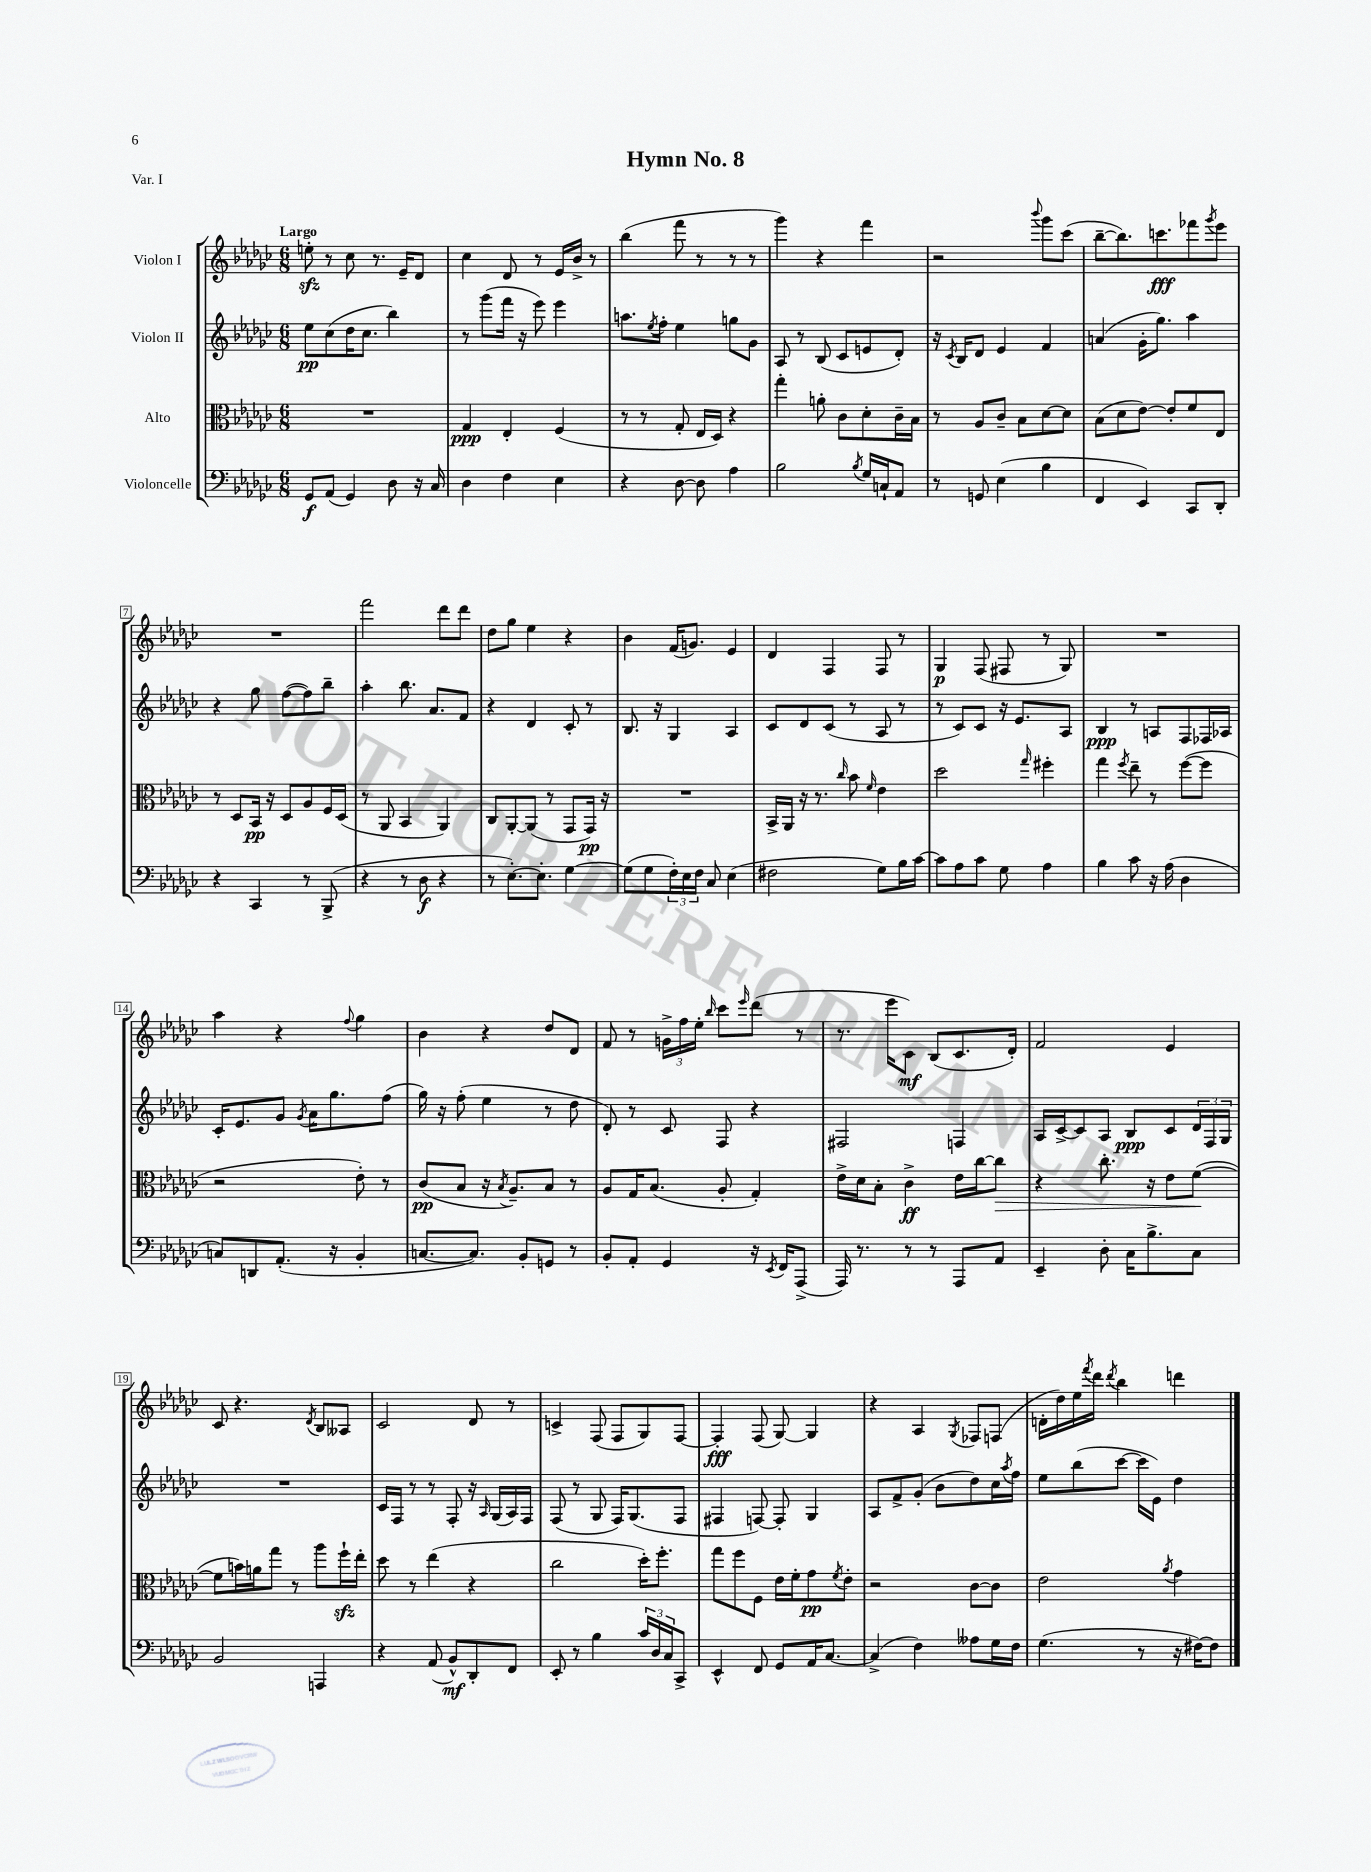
\header { title = "Hymn No. 8" piece = "Var. I" }
<<
\new StaffGroup <<
\new Staff = "s0" \with { instrumentName = "Violon I" } {
    \clef treble \key ges \major \numericTimeSignature \time 6/8 \tempo "Largo"
    e''8-.\sfz r8 ces''8 r8. ees'16-- des'8 |
    ces''4 des'8 r8 ees'16 bes'16-> r8 |
    bes''4( f'''8 r8 r8 r8 |
    ges'''4) r4 f'''4 |
    r2 \appoggiatura { bes'''8 } ges'''8 ces'''8( |
    bes''8~-- bes''8.) c'''8.\fff fes'''8 \acciaccatura { ges'''8 } ees'''8 |
    R2. |
    f'''2 des'''8 des'''8 |
    des''8 ges''8 ees''4 r4 |
    bes'4 f'16( g'8.) ees'4 |
    des'4 f4 f8 r8 |
    ges4\p f8( fis8 r8 ges8) |
    R2. |
    aes''4 r4 \appoggiatura { f''8 } ges''4 |
    bes'4 r4 des''8 des'8 |
    f'8 r8 \tuplet 3/2 { g'16-> f''16 ees''16-. } \grace { bes''16 } ces'''8 \grace { ees'''16 } des'''8( r8 |
    r8. ees'''16 ces'8\mf) bes8( ces'8. des'16-.) |
    f'2 ees'4 |
    ces'8 r4. \acciaccatura { des'8 } bes8 aeses8 |
    ces'2 des'8 r8 |
    c'4-> f8( f8 ges8) f8~ |
    f4-.\fff f8( ges8~) ges4 |
    r4 aes4 \acciaccatura { ges8 } fes8 f8( |
    d'16-. des''16) ees''16 \acciaccatura { f'''8 } des'''16 \acciaccatura { des'''8 } bes''4 d'''4 \bar "|." |
}
\new Staff = "s1" \with { instrumentName = "Violon II" } {
    \clef treble \key ges \major \numericTimeSignature \time 6/8
    ees''8\pp ces''8( des''16 ces''8. bes''4) |
    r8 ges'''8( f'''16 r16 ees'''8) ees'''4 |
    a''8. \acciaccatura { ees''8 } f''16-. ees''4 g''8 ges'8 |
    aes8 r8 bes8( ces'8 e'8 des'8-.) |
    r16 \acciaccatura { ces'8 } bes16 des'8 ees'4 f'4 |
    a'4( ges'16-. ges''8.) aes''4 |
    r4 ges''8 f''8~( f''8) bes''8-- |
    aes''4-. bes''8. aes'8. f'8 |
    r4 des'4 ces'8-. r8 |
    bes8. r16 ges4 aes4 |
    ces'8 des'8 ces'8( r8 aes8 r8 |
    r8 ces'8) ces'8 r16 ees'8. aes8 |
    bes4\ppp r8 a8 f8 fes16 aes16 |
    ces'16-. ees'8. ges'8 \acciaccatura { ges'8 } aes'16 ges''8. f''8( |
    ges''16) r16 f''8-.( ees''4 r8 des''8 |
    des'8-.) r8 ces'8 f8 r4 |
    fis2 f4 |
    aes16 ces'16~-> ces'8 aes8 bes8\ppp ces'8 \tuplet 3/2 { des'16 f16 ges16 } |
    R2. |
    ces'16 f16 r8 r8 f8-. r16 \grace { aes16 } ges16( aes16) f16 |
    f8( r8 ges8 f16) ges8.( f8 |
    fis4 f8~) f8-. ges4 |
    aes8 f'8-> ges'8-.( bes'8 des''8) ces''16 \acciaccatura { aes''8 } f''16 |
    ees''8 bes''8( ces'''8~ ces'''16 ees'16) des''4 \bar "|." |
}
\new Staff = "s2" \with { instrumentName = "Alto" } {
    \clef alto \key ges \major \numericTimeSignature \time 6/8
    R2. |
    ges4\ppp ees4-. f4( |
    r8 r8 ges8-. ees16 des16) r4 |
    ges''4-. a'8-. ces'8 des'8-. ces'16-- bes16 |
    r8 aes8 ces'8-- bes8 des'8~ des'8 |
    bes8( des'8 ees'8~) ees'8-. f'8 ees8 |
    r8 des8 bes,16\pp r16 des8 aes8 f16 des16( |
    r8 aes,8 bes,4 aes,4) |
    ces8 aes,8~-. aes,8( r8 ges,8 ges,16\pp) r16 |
    R2. |
    bes,16-> aes,16 r16 r8. \grace { ces''16 } bes'8 \grace { f'16 } ees'4 |
    des''2 \grace { ges''16 } fis''4-. |
    ges''4 \acciaccatura { f''8 } ees''8-- r8 f''8~( f''8 |
    r2 ees'8-.) r8 |
    ces'8\pp( bes8 r16 \acciaccatura { bes8 } aes8.--) bes8 r8 |
    aes8 ges16 bes8.( aes8-. ges4-.) |
    ees'16-> des'16 bes8-. ces'4->\ff ees'16 ces''16~ ces''8\> |
    r4 ces''8.-. r16 ees'8 f'8~\!( |
    f'8 b'16) a'16 ges''8 r8 aes''8 f''16-!\sfz ees''16-. |
    des''8 r8 ees''4( r4 |
    ces''2 des''16-.) f''8.-. |
    ges''8 f''8 f8 ees'16 f'16-. ges'8\pp \acciaccatura { f'8 } ees'8-. |
    r2 ces'8~ ces'8 |
    ees'2 \acciaccatura { aes'8 } ges'4 \bar "|." |
}
\new Staff = "s3" \with { instrumentName = "Violoncelle" } {
    \clef bass \key ges \major \numericTimeSignature \time 6/8
    ges,8\f aes,8( ges,4) des8 r16 ces16 |
    des4 f4 ees4 |
    r4 des8~ des8 aes4 |
    bes2 \acciaccatura { bes8 } ges16 c16-! aes,8 |
    r8 g,8 ees4( bes4 |
    f,4 ees,4) ces,8 des,8-. |
    r4 ces,4 r8 bes,,8->( |
    r4 r8 des8\f r4 |
    r8 ees8.~-.) ees8.-. ges4~ |
    ges8( ges8 \tuplet 3/2 { f16-.) ees16 f16 } ces8 ees4( |
    fis2 ges8) bes16 ces'16~ |
    ces'8 aes8 ces'8 ges8 aes4 |
    bes4 ces'8 r16 aes16( des4 |
    c8) d,8 aes,8.-.( r16 bes,4-. |
    c8.~ c8.) bes,8-. g,8 r8 |
    bes,8-. aes,8-. ges,4 r16 \acciaccatura { ees,8 } f,16 aes,,8->( |
    aes,,16) r8. r8 r8 aes,,8 aes,8 |
    ees,4-- des8-. ces16 bes8.-> ces8 |
    bes,2 a,,4 |
    r4 aes,8( bes,8-^\mf) des,8-. f,8 |
    ees,8-. r8 bes4 \tuplet 3/2 { ces'16 des16 ces16 } ces,8-> |
    ees,4-^ f,8 ges,8 aes,16 ces8.~ |
    ces4->( f4) aeses8 ges16 f16 |
    ges4.( r8 r16 fis16~) fis8 \bar "|." |
}
>>
>>
\layout { \context { \Score \override BarNumber.stencil = #(make-stencil-boxer 0.1 0.3 ly:text-interface::print) } }
